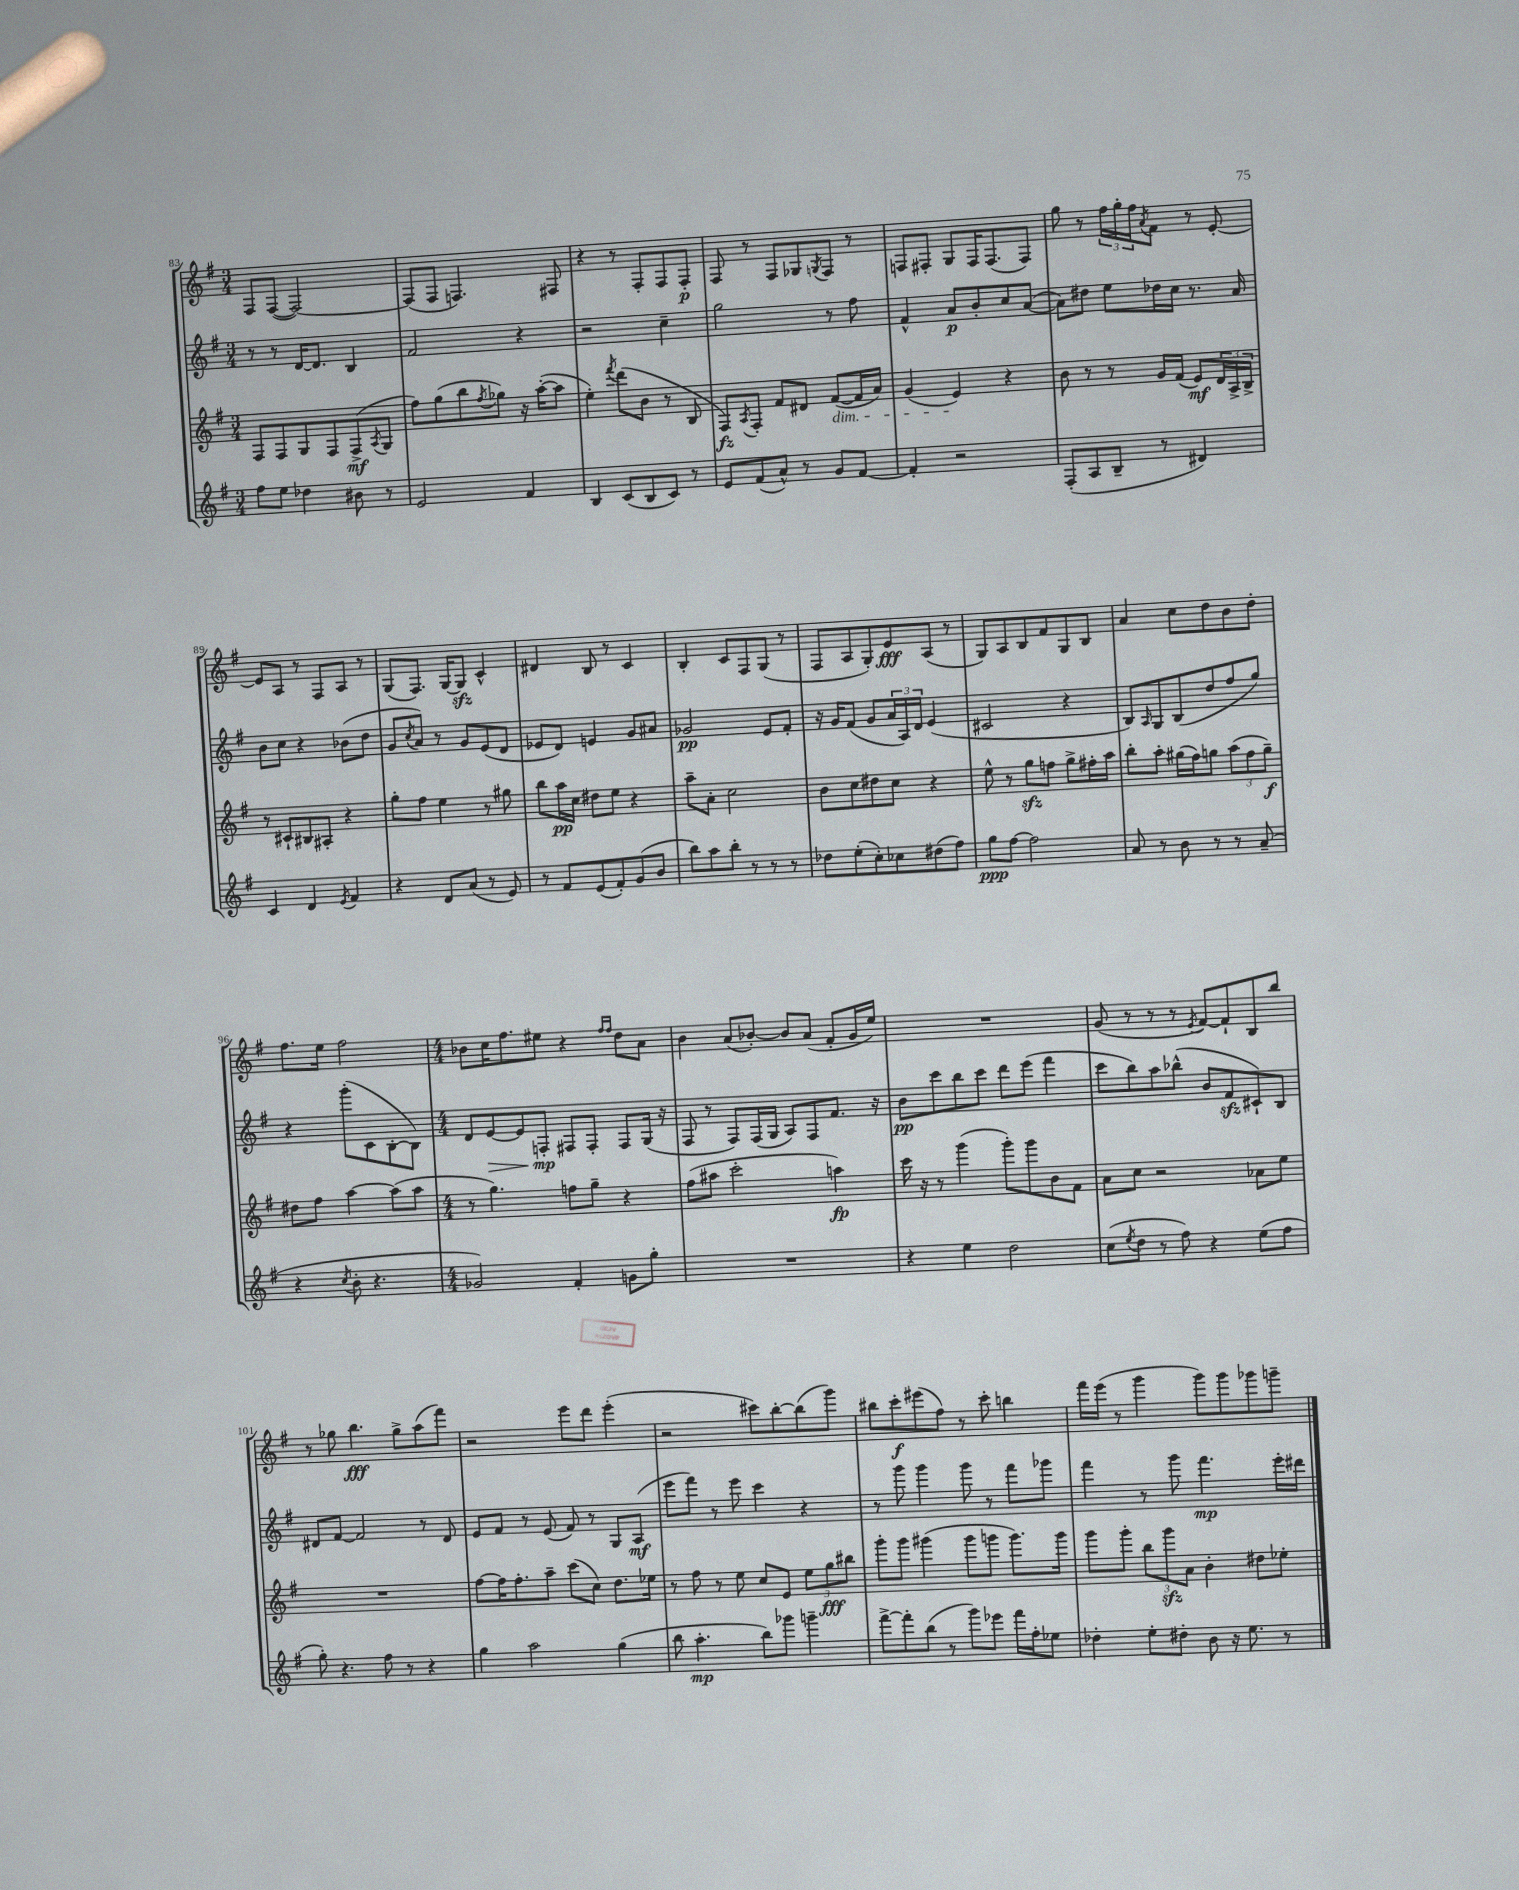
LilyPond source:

<<
\new StaffGroup <<
\new Staff = "s0" {
    \clef treble \key g \major \numericTimeSignature \time 3/4
    fis8 fis8~( fis2~) |
    fis8( fis8 f4.) fis8 |
    r4 r8 fis8-. fis8 fis8-.\p |
    fis8 r8 fis8 ges8 \acciaccatura { g8 } fis8 r8 |
    f8 fis8-. g8 fis16 fis8.( fis8) |
    g''8 r8 \tuplet 3/2 { fis''16 g''16-. fis''16 } \acciaccatura { a'8 } fis'8 r8 e'8~-. |
    e'8 a8 r8 fis8 a8 r8 |
    g8( fis8.) g16~ g8\sfz c'4-^ |
    dis'4 b8 r8 c'4 |
    b4-. c'8 fis8 g8( r8 |
    fis8 a8 g8-.) e'8\fff a8( r8 |
    g8) a8 b8 fis'8 g8 b8 |
    a'4 c''8 d''8 b'8 d''8-. |
    fis''8. e''16 fis''2 |
    \numericTimeSignature \time 4/4 bes'8 c''16 fis''8. eis''8 r4 \grace { fis''16 fis''16 } d''8 a'8 |
    b'4 a'8( bes'8~-.) bes'8 a'8( fis'8-. g'16 e''16) |
    R1 |
    g'8( r8 r8 r8 \acciaccatura { e'8 } fis'8~) fis'8-! b8 b''8 |
    r8 ges''8 b''4.\fff ges''8-> a''8( fis'''8) |
    r2 e'''8 d'''8 e'''4-.( |
    r2 cis'''8) b''8~-. b''8( g'''8) |
    bis''8 c'''8-.\f eis'''8( fis''8) r8 c'''8-. b''4 |
    fis'''16 e'''16( r8 g'''4 g'''8) g'''8 ges'''8 g'''8-- \bar "|." |
}
\new Staff = "s1" {
    \clef treble \key g \major \numericTimeSignature \time 3/4
    r8 r8 d'16~ d'8. b4 |
    fis'2 r4 |
    r2 c''4-- |
    g''2 r8 fis''8 |
    fis'4-^ a'8\p b'8-. c''8 a'8~( |
    a'8) dis''8 e''8 des''16 c''16 r8. a'16 |
    b'8 c''8 r4 bes'8( d''8 |
    g'8 \acciaccatura { c''8 } a'8) r8 g'8 e'8( d'8 |
    ees'8 d'8) e'4 g'8 ais'8 |
    ges'2\pp e'8 fis'8-. |
    r16 g'16 fis'8( g'8 \tuplet 3/2 { a'16 a16) d'16 } e'4( |
    cis'2 r4 |
    b8) \grace { a16 } g8 b8( d''8 fis''8 g''8) |
    r4 g'''8-.( c'8 b8~-. b8) |
    \numericTimeSignature \time 4/4 d'8 e'8~\> e'8 f8-.\mp\! fis8 fis8-. fis8 g16( r16 |
    fis8 r8 fis8) fis16( g16 a8) fis8 fis'8. r16 |
    b'8\pp c'''8 b''8 c'''8 d'''8 e'''8( fis'''4 |
    c'''8 b''8) a''8 bes''8-^( b'8 fis'8\sfz cis'8-!) b8 |
    dis'8 fis'8~ fis'2 r8 dis'8 |
    e'8 fis'8 r8 e'8( fis'8) r8 g8 a8\mf( |
    e'''8 fis'''8) r8 e'''8 c'''4 r4 |
    r8 g'''8 g'''4 g'''8 r8 fis'''8 ges'''8 |
    fis'''4 r8 g'''8 fis'''4.\mp e'''16-. dis'''16 \bar "|." |
}
\new Staff = "s2" {
    \clef treble \key g \major \numericTimeSignature \time 3/4
    fis8 fis8 g8 fis8 fis8->\mf( \acciaccatura { a8 } g8 |
    fis''8) g''8( b''8 \acciaccatura { fis''8 } ges''8) r16 a''16~-.( a''8 |
    e''4-.) \acciaccatura { fis'''8 } d'''8( b'8 r8 b8 |
    fis8\fz) \acciaccatura { a8 } fis8-. fis'8 dis'8 fis'8~\dim( fis'16 a'16) |
    g'4( e'4\!) r4 |
    b'8 r8 r8 g'16 fis'16( e'8\mf) \tuplet 3/2 { d'16 a16-> b16-> } |
    r8 cis'8-! bis8 ais8-. r4 |
    g''8-. fis''8 e''4 r8 gis''8 |
    b''8 a''16\pp c''16 dis''8 e''8 r4 |
    a''8-- a'8-. c''2 |
    b'8 c''8 dis''8 c''8 r4 |
    e''8-^ r8 g''8\sfz f''8 g''8-> fis''16-. a''16 |
    b''8-. a''8-. gis''16( fis''16) g''8 \tuplet 3/2 { a''8( fis''8 g''8--\f) } |
    dis''8 fis''8 a''4~ a''8( a''8 |
    \numericTimeSignature \time 4/4 r8 g''4.) f''8 g''8-- r4 |
    fis''8( ais''8 c'''2-. a''4\fp) |
    c'''16 r16 r8 g'''4( g'''8-.) g'''8 b'8 fis'8 |
    a'8 c''8 r2 aes'8 e''8 |
    R1 |
    fis''8~ fis''16 fis''8.-. a''8-- c'''8( c''8) d''8. ees''16 |
    r8 fis''8 r8 e''8 c''8 e'8 \tuplet 3/2 { e''8 g''8\fff bis''8 } |
    g'''8-. g'''8 gis'''4( gis'''8 g'''8 g'''8.) g'''16 |
    g'''8 g'''8-. \tuplet 3/2 { b''8 g'''8\sfz a'8 } b'4-. dis''8 ees''8-. \bar "|." |
}
\new Staff = "s3" {
    \clef treble \key g \major \numericTimeSignature \time 3/4
    fis''8 e''8 des''4 bis'8 r8 |
    e'2 fis'4 |
    b4 c'8( b8 c'8) r8 |
    e'8 fis'8( a'8-^) r8 g'8 fis'8~ |
    fis'4-. r2 |
    fis8-.( a8 b8-- r8 dis'4) |
    c'4 d'4 \acciaccatura { e'8 } fis'4 |
    r4 d'8 a'8( r8 e'8) |
    r8 fis'8 e'8( fis'8-.) g'8( b'8 |
    b''8) a''8 b''8-. r8 r8 r8 |
    des''8 e''8-.( c''8-.) ces''8 dis''8( fis''8) |
    g''8\ppp fis''8~ fis''2 |
    a'8 r8 b'8 r8 r8 a'8--( |
    r4 \acciaccatura { c''8 } b'8-. r4. |
    \numericTimeSignature \time 4/4 ges'2) fis'4-. g'8 g''8-. |
    R1 |
    r4 e''4 d''2 |
    c''8( \acciaccatura { e''8 } d''8 r8 fis''8) r4 e''8( fis''8 |
    g''8-.) r4. fis''8 r8 r4 |
    g''4 a''2 g''4( |
    b''8 a''4.-.\mp b''8) ges'''8 g'''4-- |
    fis'''8~-> fis'''8-. b''8( r8 g'''8) ees'''8 fis'''16 fis''16-. ees''8 |
    des''4-. e''8-. dis''8-. b'8 r16 e''8. r8 \bar "|." |
}
>>
>>
\layout { \context { \Score currentBarNumber = #83 } }
